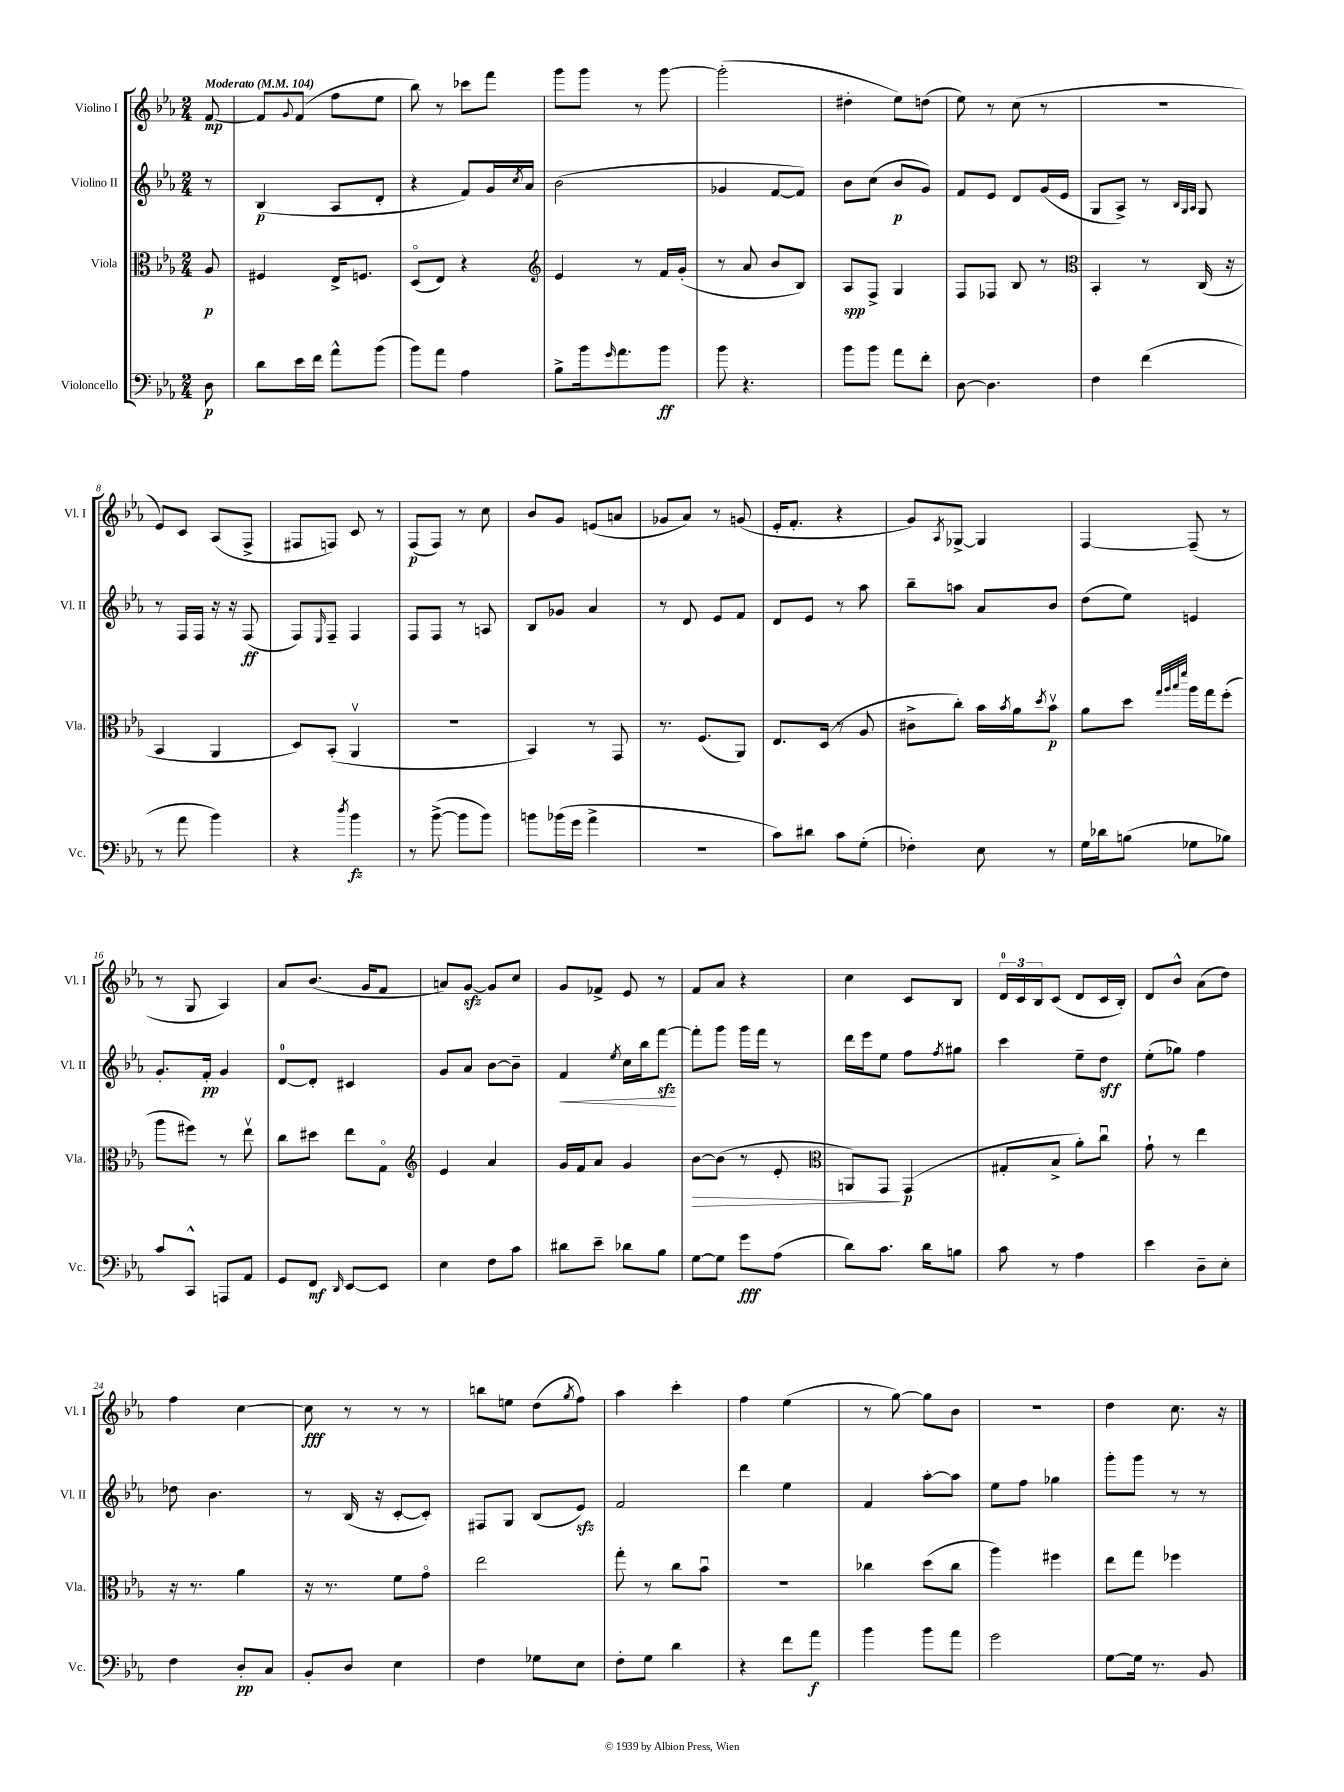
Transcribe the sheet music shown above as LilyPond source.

<<
\new StaffGroup <<
\new Staff = "s0" \with { instrumentName = "Violino I" shortInstrumentName = "Vl. I" } {
    \clef treble \key ees \major \numericTimeSignature \time 2/4 \partial 8 \tempo "Moderato" 4 = 104
    f'8~\mp |
    f'8 \appoggiatura { g'8 } f'8( f''8 ees''8 |
    bes''8) r8 ces'''8 f'''8 |
    g'''8 g'''8 r8 g'''8~ |
    g'''2-.( |
    dis''4-. ees''8) d''8( |
    ees''8) r8 c''8( r8 |
    R2 |
    ees'8) c'8 aes8( f8-> |
    fis8 f8) c'8 r8 |
    f8\p( f8) r8 c''8 |
    bes'8 g'8 e'8( a'8 |
    ges'8 aes'8) r8 g'8( |
    ees'16-. f'8.-. r4 |
    g'8) \acciaccatura { aes8 } ges8~-> ges4 |
    f4~ f8--( r8 |
    r8 g8 aes4) |
    aes'8 bes'8.( g'16 f'8 |
    a'8) g'8~\sfz g'8 c''8 |
    g'8 fes'8-> ees'8 r8 |
    f'8 aes'8 r4 |
    c''4 c'8 bes8 |
    \tuplet 3/2 { d'16-0 c'16 bes16 } c'8( d'8 c'16 bes16-.) |
    d'8 bes'8-^ aes'8( d''8) |
    f''4 c''4~ |
    c''8\fff r8 r8 r8 |
    b''8 e''8 d''8( \acciaccatura { g''8 } f''8) |
    aes''4 c'''4-. |
    f''4 ees''4( |
    r8 g''8~) g''8 bes'8 |
    r2 |
    d''4 c''8. r16 \bar "|." |
}
\new Staff = "s1" \with { instrumentName = "Violino II" shortInstrumentName = "Vl. II" } {
    \clef treble \key ees \major \numericTimeSignature \time 2/4 \partial 8
    r8 |
    bes4\p( aes8 d'8-. |
    r4 f'8) g'16 \acciaccatura { c''8 } aes'16 |
    bes'2( |
    ges'4 f'8~ f'8) |
    bes'8 c''8( bes'8\p g'8) |
    f'8 ees'8 d'8 g'16( ees'16 |
    g8 aes8->) r8 \grace { bes32 g32 aes32 } g8 |
    r8 f16 f16 r16 r16 f8\ff( |
    f8) \grace { ees16 } f8-- f4 |
    f8 f8 r8 a8 |
    bes8 ges'8 aes'4 |
    r8 d'8 ees'8 f'8 |
    d'8 ees'8 r8 aes''8 |
    bes''8-- a''8 aes'8 bes'8 |
    d''8( ees''8) e'4 |
    g'8.-. f'16-.\pp g'4 |
    d'8-0~ d'8-. cis'4 |
    g'8 aes'8 bes'8~ bes'8-- |
    f'4\< \acciaccatura { ees''8 } c''16 bes''16 f'''8~\sfz\! |
    f'''8-. g'''8 g'''16 f'''16 r8 |
    d'''16 ees'''16 ees''8 f''8 \acciaccatura { f''8 } gis''8 |
    c'''4 ees''8-- d''8\sff |
    ees''8-.( ges''8) f''4 |
    des''8 bes'4. |
    r8 bes16( r16 c'8~-. c'8-.) |
    fis8 g8 bes8( ees'8\sfz) |
    f'2 |
    d'''4 ees''4 |
    f'4 aes''8~-. aes''8 |
    ees''8 f''8 ges''4 |
    g'''8-. g'''8 r8 r8 \bar "|." |
}
\new Staff = "s2" \with { instrumentName = "Viola" shortInstrumentName = "Vla." } {
    \clef alto \key ees \major \numericTimeSignature \time 2/4 \partial 8
    aes8\p |
    fis4 ees16-> f8. |
    d8\flageolet( ees8) r4 |
    \clef treble ees'4 r8 f'16 g'16-.( |
    r8 aes'8 bes'8 bes8) |
    aes8\spp f8-> g4 |
    f8 fes8 bes8 r8 |
    \clef alto bes,4-. r8 c16( r16 |
    bes,4 aes,4 |
    d8) bes,8-.( aes,4\upbow |
    R2 |
    bes,4) r8 g,8 |
    r8. f8.( aes,8) |
    ees8. d16( r8 aes8 |
    cis'8-> c''8-.) bes'16 \acciaccatura { bes'8 } aes'16 \acciaccatura { d''8 } bes'8\upbow\p |
    aes'8 d''8 \grace { g''32 aes''32 bes''32 f'''32 } aes''16 g''16 f''8-.( |
    aes''8 fis''8) r8 ees''8\upbow |
    c''8 dis''8 ees''8 g8\flageolet |
    \clef treble ees'4 aes'4 |
    g'16 f'16 aes'8 g'4 |
    bes'8~\> bes'8( r8 ees'8-. |
    \clef alto a,8) g,8\! g,4\p( |
    gis8-. bes8-> aes'8-.) c''8\downbow |
    g'8-! r8 ees''4 |
    r16 r8. aes'4 |
    r16 r8. f'8 g'8\flageolet |
    ees''2 |
    g''8-. r8 c''8 bes'8\downbow |
    R2 |
    ces''4 d''8( ces''8 |
    aes''4) fis''4 |
    ees''8 g''8 fes''4 \bar "|." |
}
\new Staff = "s3" \with { instrumentName = "Violoncello" shortInstrumentName = "Vc." } {
    \clef bass \key ees \major \numericTimeSignature \time 2/4 \partial 8
    d8\p |
    d'8 ees'16 f'16 aes'8-^ bes'8( |
    bes'8) aes'8 aes4 |
    bes8-> bes'16 \grace { g'16 } aes'8. bes'8\ff |
    bes'8 r4. |
    bes'8 bes'8 aes'8 f'8-. |
    d8~ d4. |
    f4 f'4( |
    r8 aes'8 bes'4) |
    r4 \acciaccatura { d''8 } bes'4\fz |
    r8 bes'8~->( bes'8 bes'8) |
    b'8 bes'16( g'16 aes'4-> |
    R2 |
    c'8) dis'8 c'8 g8-.( |
    fes4-.) ees8 r8 |
    g16 des'16 b8( ges8 bes8) |
    c'8 c,8-^ a,,8 aes,8 |
    g,8 f,8\mf \grace { d,16 } ees,8~ ees,8 |
    ees4 f8 c'8 |
    dis'8 ees'8-- des'8 bes8 |
    g8~ g8 g'8\fff aes8( |
    d'8) c'8. d'16 b8 |
    c'8 r8 aes4 |
    ees'4 d8-- ees8-. |
    f4 d8-.\pp c8 |
    bes,8-. d8 ees4 |
    f4 ges8 ees8 |
    f8-. g8 d'4 |
    r4 f'8 aes'8\f |
    bes'4 bes'8 aes'8 |
    g'2 |
    g8~ g16 r8. bes,8 \bar "|." |
}
>>
>>
